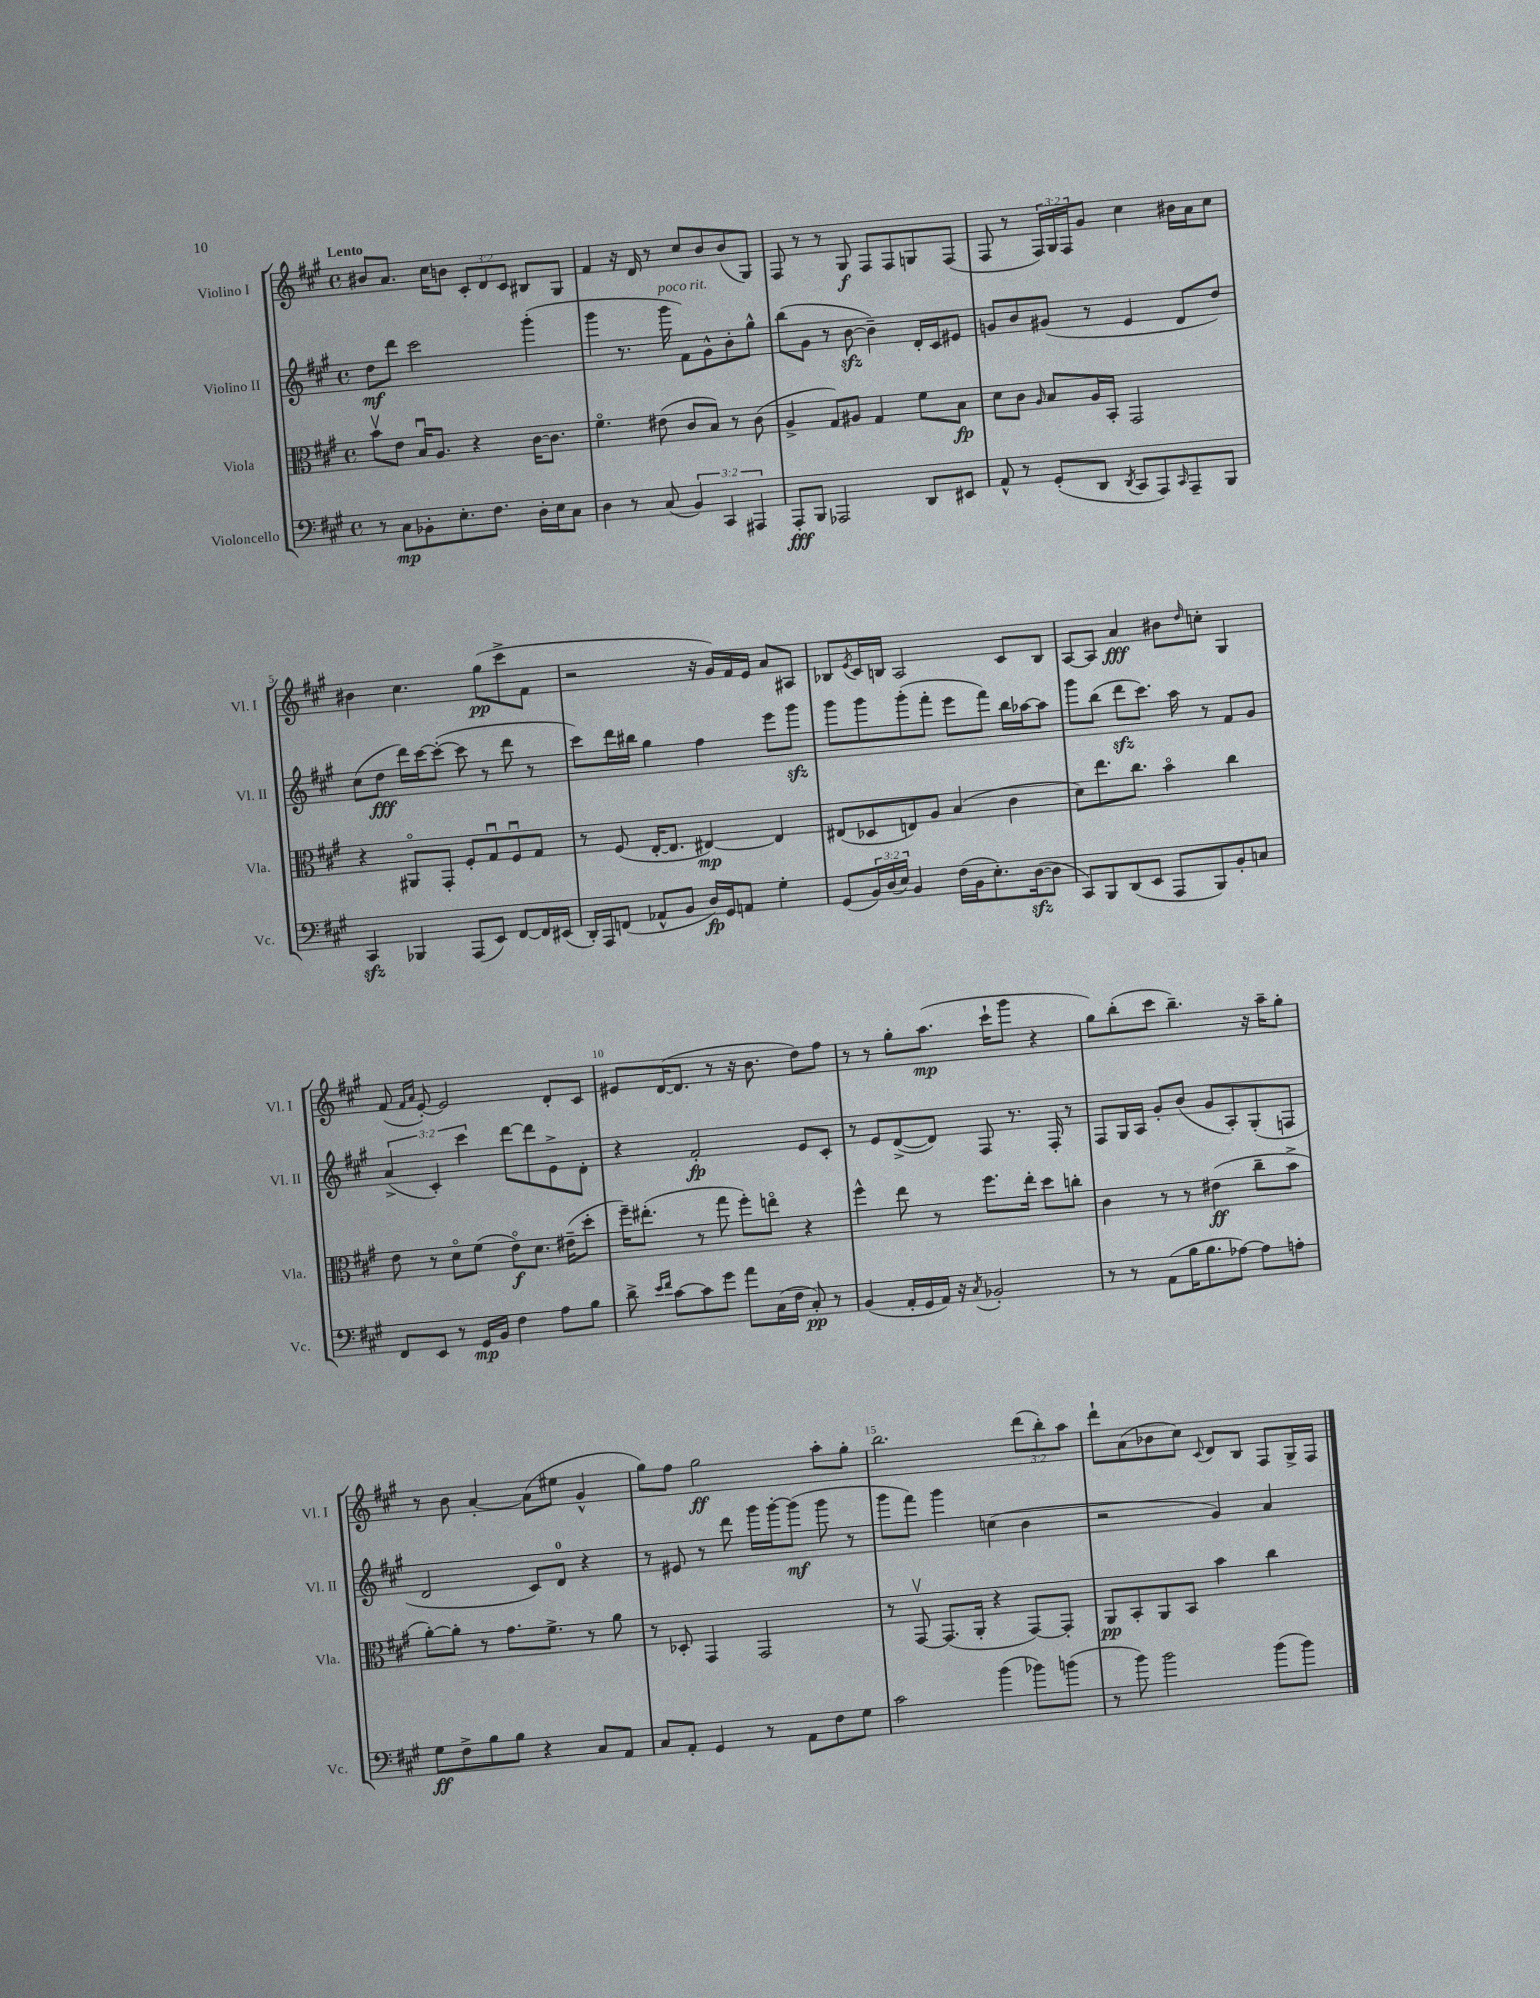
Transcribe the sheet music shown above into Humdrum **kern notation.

**kern	**dynam	**kern	**dynam	**kern	**dynam	**kern	**dynam
*part4	*part4	*part3	*part3	*part2	*part2	*part1	*part1
*staff4	*staff4	*staff3	*staff3	*staff2	*staff2	*staff1	*staff1
*I"Violoncello	*	*I"Viola	*	*I"Violino II	*	*I"Violino I	*
*I'Vc.	*	*I'Vla.	*	*I'Vl. II	*	*I'Vl. I	*
*clefF4	*	*clefC3	*	*clefG2	*	*clefG2	*
*k[f#c#g#]	*	*k[f#c#g#]	*	*k[f#c#g#]	*	*k[f#c#g#]	*
*M4/4	*	*M4/4	*	*M4/4	*	*M4/4	*
*met(c)	*	*met(c)	*	*met(c)	*	*met(c)	*
=1	=1	=1	=1	=1	=1	=1	=1
!	!	!	!	!	!	!LO:TX:a:B:t=Lento	!
8r	.	8bv\L	.	8dd\L	mf	8b#X/L	.
8C#\L	mp	8e\J	.	8ddd\J	.	8.a/J	.
8BB-X'\	.	16Bu/KL	.	2ccc#\	.	.	.
.	.	8.A/J	.	.	.	16cc#\KL	.
8.E'\	.	.	.	.	.	8bn\J	.
.	.	4r	.	.	.	12c#'/L	.
8.F#\J	.	.	.	.	.	.	.
.	.	.	.	.	.	12d/	.
.	.	.	.	.	.	12c#/J	.
16D'\LL	.	[16c#\KL	.	(4ggg#'\	.	8B#X/L	.
16E\J	.	8.c#\J]	.	.	.	.	.
8C#\J	.	.	.	.	.	8G#/J	.
=2	=2	=2	=2	=2	=2	=2	=2
4D\	.	4.f#\	.	4ggg#\	.	4f#/	.
8r	.	.	.	8.r	.	16r	.
.	.	.	.	.	.	16d/	.
(8C#/	.	(8e#X\	.	.	.	8r	.
!	!	!	!	!LO:TX:a:i:t=poco rit.	!	!	!
.	.	.	.	16ggg#\	.	.	.
6BB/)	.	8c#/L	.	8f#\L)	.	8cc#/L	.
.	.	8B/J)	.	8g#^^\	.	8b/	.
6CC#/	.	.	.	.	.	.	.
.	.	8r	.	8b'\	.	(8b/	.
6AAA#X/	.	.	.	.	.	.	.
.	.	(8c#\	.	8gg#^^\J	.	8G#/J)	.
=3	=3	=3	=3	=3	=3	=3	=3
8AAA'/L	fff	4A^/	.	(8bb\L	.	8F#/	.
8BBB/J	.	.	.	8g#\J	.	8r	.
2AAA-X/	.	8G#/L)	.	8r	.	8r	.
.	.	8A#X/J	.	[8bzz\	.	8G#/	f
.	.	4G#/	.	4b~\])	.	8F#/L	.
.	.	.	.	.	.	8F#/	.
8DD/L	.	8f#\L	.	16d'/LL	.	8Gn/	.
.	.	.	.	16c#/J	.	.	.
8EE#X/J	.	8B\J	fp	8e#X/J	.	(8F#/J	.
=4	=4	=4	=4	=4	=4	=4	=4
8AA^^/	.	8d\L	.	8gn/L	.	8F#/	.
8r	.	8c#\J	.	8b/	.	8r	.
.	.	16qqA/	.	.	.	.	.
(8GG#'/L	.	8B/L	.	(8g#X/J	.	24F#/LL)	.
.	.	.	.	.	.	24G#/	.
.	.	.	.	.	.	24F#/J	.
8DD/J	.	16A/L	.	8r	.	8g#/J	.
.	.	16BB'/JJ	.	.	.	.	.
8qDD/	.	.	.	.	.	.	.
8CC#/L	.	2GG#/	.	4e/	.	4cc#\	.
8AAA/)	.	.	.	.	.	.	.
16qqCC#/	.	.	.	.	.	.	.
8AAA~/	.	.	.	8d/L	.	16b#X\LL	.
.	.	.	.	.	.	16a\J	.
8BBB/J	.	.	.	8dd/J)	.	8cc#\J	.
!!LO:LB:g=z
=5	=5	=5	=5	=5	=5	=5	=5
4CC#zz/	.	4r	.	(8cc#\L	.	4b#X\	.
.	.	.	.	8dd\J	fff	.	.
4BBB-X/	.	8AA#X/L	.	16ddd\LL)	.	4.cc#\	.
.	.	.	.	[16ccc#\J	.	.	.
.	.	8GG#'/J	.	(8ccc#'\J_	.	.	.
(8AAA/L	.	8F#'/L	.	8ccc#\]	.	.	.
8EE/J)	.	8G#u/	.	8r	.	(8gg#\L	pp
[8FF#/L	.	8F#u/	.	8ddd\	.	8ccc#^\	.
16FF#/L]	.	8G#/J	.	8r	.	8f#\J	.
(16EE#X/JJ	.	.	.	.	.	.	.
=6	=6	=6	=6	=6	=6	=6	=6
16DD'/LL)	.	8r	.	8ccc#\L)	.	2r	.
16AAA/J	.	.	.	.	.	.	.
(8FFn/J	.	(8F#/	.	16ddd\L	.	.	.
.	.	.	.	16bb#X\JJ	.	.	.
8AA-X^^/L	.	[16E'/KL	.	4gg#\	.	.	.
.	.	8.E/J]	.	.	.	.	.
8BB/J	.	.	.	.	.	.	.
16D/LL)	fp	[4E#X/)	mp	4ff#\	.	16r	.
16GG#/J	.	.	.	.	.	16g#/LL)	.
8AAn/J	.	.	.	.	.	16f#/	.
.	.	.	.	.	.	16e/JJ	.
4G#'\	.	4E#/]	.	8eee\L	.	8a/L	.
.	.	.	.	8ggg#zz\J	.	8A#X/J	.
=7	=7	=7	=7	=7	=7	=7	=7
(8GG#/L	.	(8E#X/L	.	8ggg#\L	.	8B-X/L	.
.	.	.	.	.	.	8qe/	.
24BB/L)	.	8D-X/	.	8ggg#\	.	16c#/L	.
(24D/	.	.	.	.	.	.	.
.	.	.	.	.	.	16Bn/JJ	.
24E/JJ)	.	.	.	.	.	.	.
4BB/	.	8En/)	.	(8ggg#'\	.	2A/	.
.	.	8A/J	.	8fff#'\J	.	.	.
(16F#\LL	.	(4B/	.	8eee\L	.	.	.
16BB\J	.	.	.	.	.	.	.
8.E'\)	.	.	.	8fff#\J)	.	.	.
.	.	4c#\	.	16bb\LL	.	8c#/L	.
([16Dzz\k	.	.	.	[16aa-X\J	.	.	.
8D\J]	.	.	.	8aa-\J]	.	8B/J	.
=8	=8	=8	=8	=8	=8	=8	=8
8CC#/L)	.	8d\L)	.	8ggg#\L	.	[8A/L	.
8BBB/	.	8.ee\	.	(8bb\J	.	8A/J]	.
(8DD/	.	.	.	8dddzz\L	.	4a/	fff
.	.	8.cc#\J	.	.	.	.	.
8EE/J	.	.	.	8.ccc#\J)	.	.	.
8AAA/L	.	4b\	.	.	.	8b#X\L	.
.	.	.	.	16aa\	.	.	.
.	.	.	.	.	.	16qqdd/	.
8BBB/)	.	.	.	8r	.	8ccn'\J	.
8BB'/	.	4cc#\	.	8f#/L	.	4G#/	.
8Cn/J	.	.	.	8g#/J	.	.	.
!!LO:LB:g=z
=9	=9	=9	=9	=9	=9	=9	=9
8FF#/L	.	8e\	.	(6a^/	.	(8f#/	.
.	.	.	.	.	.	16qqf#/LL	.
.	.	.	.	.	.	16qqa/JJ	.
8EE/J	.	8r	.	.	.	[8e'/)	.
.	.	.	.	6c#'/)	.	.	.
8r	.	8d\L	.	.	.	2e/]	.
.	.	.	.	6ccc#\	.	.	.
16GG#/LL	mp	(8f#\J	.	.	.	.	.
16BB/JJ	.	.	.	.	.	.	.
4F#\	.	8e\L)	f	[8ddd\L	.	.	.
.	.	8.d\J	.	8ddd\]	.	.	.
8A\L	.	.	.	8e^\	.	8d'/L	.
.	.	(16e#X~\KL	.	.	.	.	.
8B\J	.	8dd'\J	.	8d'\J	.	8c#/J	.
=10	=10	=10	=10	=10	=10	=10	=10
8d^\	.	16ff#~\KL)	.	4r	.	8e#X/L	.
.	.	(8.ee#X'\J	.	.	.	.	.
16qqe/LL	.	.	.	.	.	.	.
16qqf#/JJ	.	.	.	.	.	.	.
[8c#\L	.	.	.	.	.	([16d/K	.
.	.	.	.	.	.	8.d/J]	.
8c#\]	.	8r	.	2f#'/	fp	.	.
8g#\J	.	8gg#\	.	.	.	8r	.
8a\L	.	8ff#'\L)	.	.	.	16r	.
.	.	.	.	.	.	8.b\	.
(16C#\L	.	8een\J	.	.	.	.	.
16F#\JJ	.	.	.	.	.	.	.
8C#'/)	pp	4r	.	8e/L	.	8dd\L)	.
8r	.	.	.	8c#'/J	.	8ff#\J	.
=11	=11	=11	=11	=11	=11	=11	=11
(4BB/	.	4ff#^^\	.	8r	.	8r	.
.	.	.	.	8e/L	.	8r	.
16AA'/LL	.	8ee\	.	([8d^/	.	8gg#'\L	.
16GG#/	.	.	.	.	.	.	.
16AA/JJ)	.	8r	.	8d/J])	.	(8.aa\J	mp
16r	.	.	.	.	.	.	.
8qC#/	.	.	.	.	.	.	.
2BB-X'/	.	8.ff#\L	.	8F#/	.	.	.
.	.	.	.	.	.	16ccc#`\KL	.
.	.	.	.	8.r	.	8ggg#\J	.
.	.	16ee'\Jk	.	.	.	.	.
.	.	8dd\L	.	.	.	4r	.
.	.	.	.	16F#'/	.	.	.
.	.	8ccn'\J	.	8r	.	.	.
=12	=12	=12	=12	=12	=12	=12	=12
8r	.	4c#\	.	8F#/L	.	8gg#\L)	.
8r	.	.	.	16G#/L	.	(8bb'\	.
.	.	.	.	16A/JJ	.	.	.
(8AA\L	.	8r	.	8g#'/L	.	8ccc#\J	.
16B\K	.	8r	.	(8b/J	.	4.bb~\)	.
8.B\	.	.	.	.	.	.	.
.	.	(4e#X\	ff	8g#/L	.	.	.
[8A-X\J)	.	.	.	8A'/)	.	.	.
8A-\L]	.	8cc#~\L	.	(8G#'/	.	16r	.
.	.	.	.	.	.	16aa~\KL	.
8An'\J	.	8b^\J	.	8Fn/J	.	8gg#'\J	.
!!LO:LB:g=z
=13	=13	=13	=13	=13	=13	=13	=13
8G#\L	ff	[8a'\L)	.	2d/	.	8r	.
8F#^\	.	8a'\J]	.	.	.	8b\	.
8B\	.	8r	.	.	.	[4a'/	.
8B\J	.	8.g#\L	.	.	.	.	.
4r	.	.	.	8c#/L)	.	(8a\L]	.
.	.	8.f#^\J	.	.	.	.	.
.	.	.	.	8d/J	.	8ee#X\J	.
8C#/L	.	8r	.	4r	.	4g#^^/	.
8AA/J	.	8a\	.	.	.	.	.
=14	=14	=14	=14	=14	=14	=14	=14
8C#/L	.	8r	.	8r	.	8gg#\L)	.
8AA'/J	.	8D-X'/	.	8e#X/	.	8ff#\J	.
4GG#/	.	4GG#/	.	8r	.	2gg#\	ff
.	.	.	.	8ddd\	.	.	.
8r	.	2GG#/	.	16ggg#\LL	.	.	.
.	.	.	.	[16ggg#'\J	.	.	.
8AA\L	.	.	.	(8ggg#\J]	mf	.	.
8F#\	.	.	.	8ggg#\	.	8aa'\L	.
8G#\J	.	.	.	8r	.	8gg#'\J	.
=15	=15	=15	=15	=15	=15	=15	=15
2c#\	.	8r	.	8ggg#\L	.	2.bb\	.
.	.	[8GG#v/	.	8fff#\J)	.	.	.
.	.	(8.GG#/L]	.	4ggg#\	.	.	.
.	.	16AA'/Jk	.	.	.	.	.
(4b\	.	4r	.	(4ccn\	.	.	.
8b-X\L)	.	[8GG#/L)	.	4b\	.	(12ddd\L	.
.	.	.	.	.	.	12bb'\)	.
(8bn\J	.	8GG#'/J]	.	.	.	.	.
.	.	.	.	.	.	12aa\J	.
=16	=16	=16	=16	=16	=16	=16	=16
8r	.	8AA/L	pp	2r	.	8ddd`\L	.
8b\)	.	8BB'/	.	.	.	(8a\	.
2b\	.	8AA/	.	.	.	8b-X\	.
.	.	8BB/J	.	.	.	8cc#\J)	.
.	.	.	.	.	.	8qqc#/	.
.	.	4b\	.	4g#/)	.	8d/L	.
.	.	.	.	.	.	8B/J	.
(8b\L	.	4cc#\	.	4a/	.	8F#/L	.
8b\J)	.	.	.	.	.	16G#^/L	.
.	.	.	.	.	.	16F#/JJ	.
==	==	==	==	==	==	==	==
*-	*-	*-	*-	*-	*-	*-	*-
